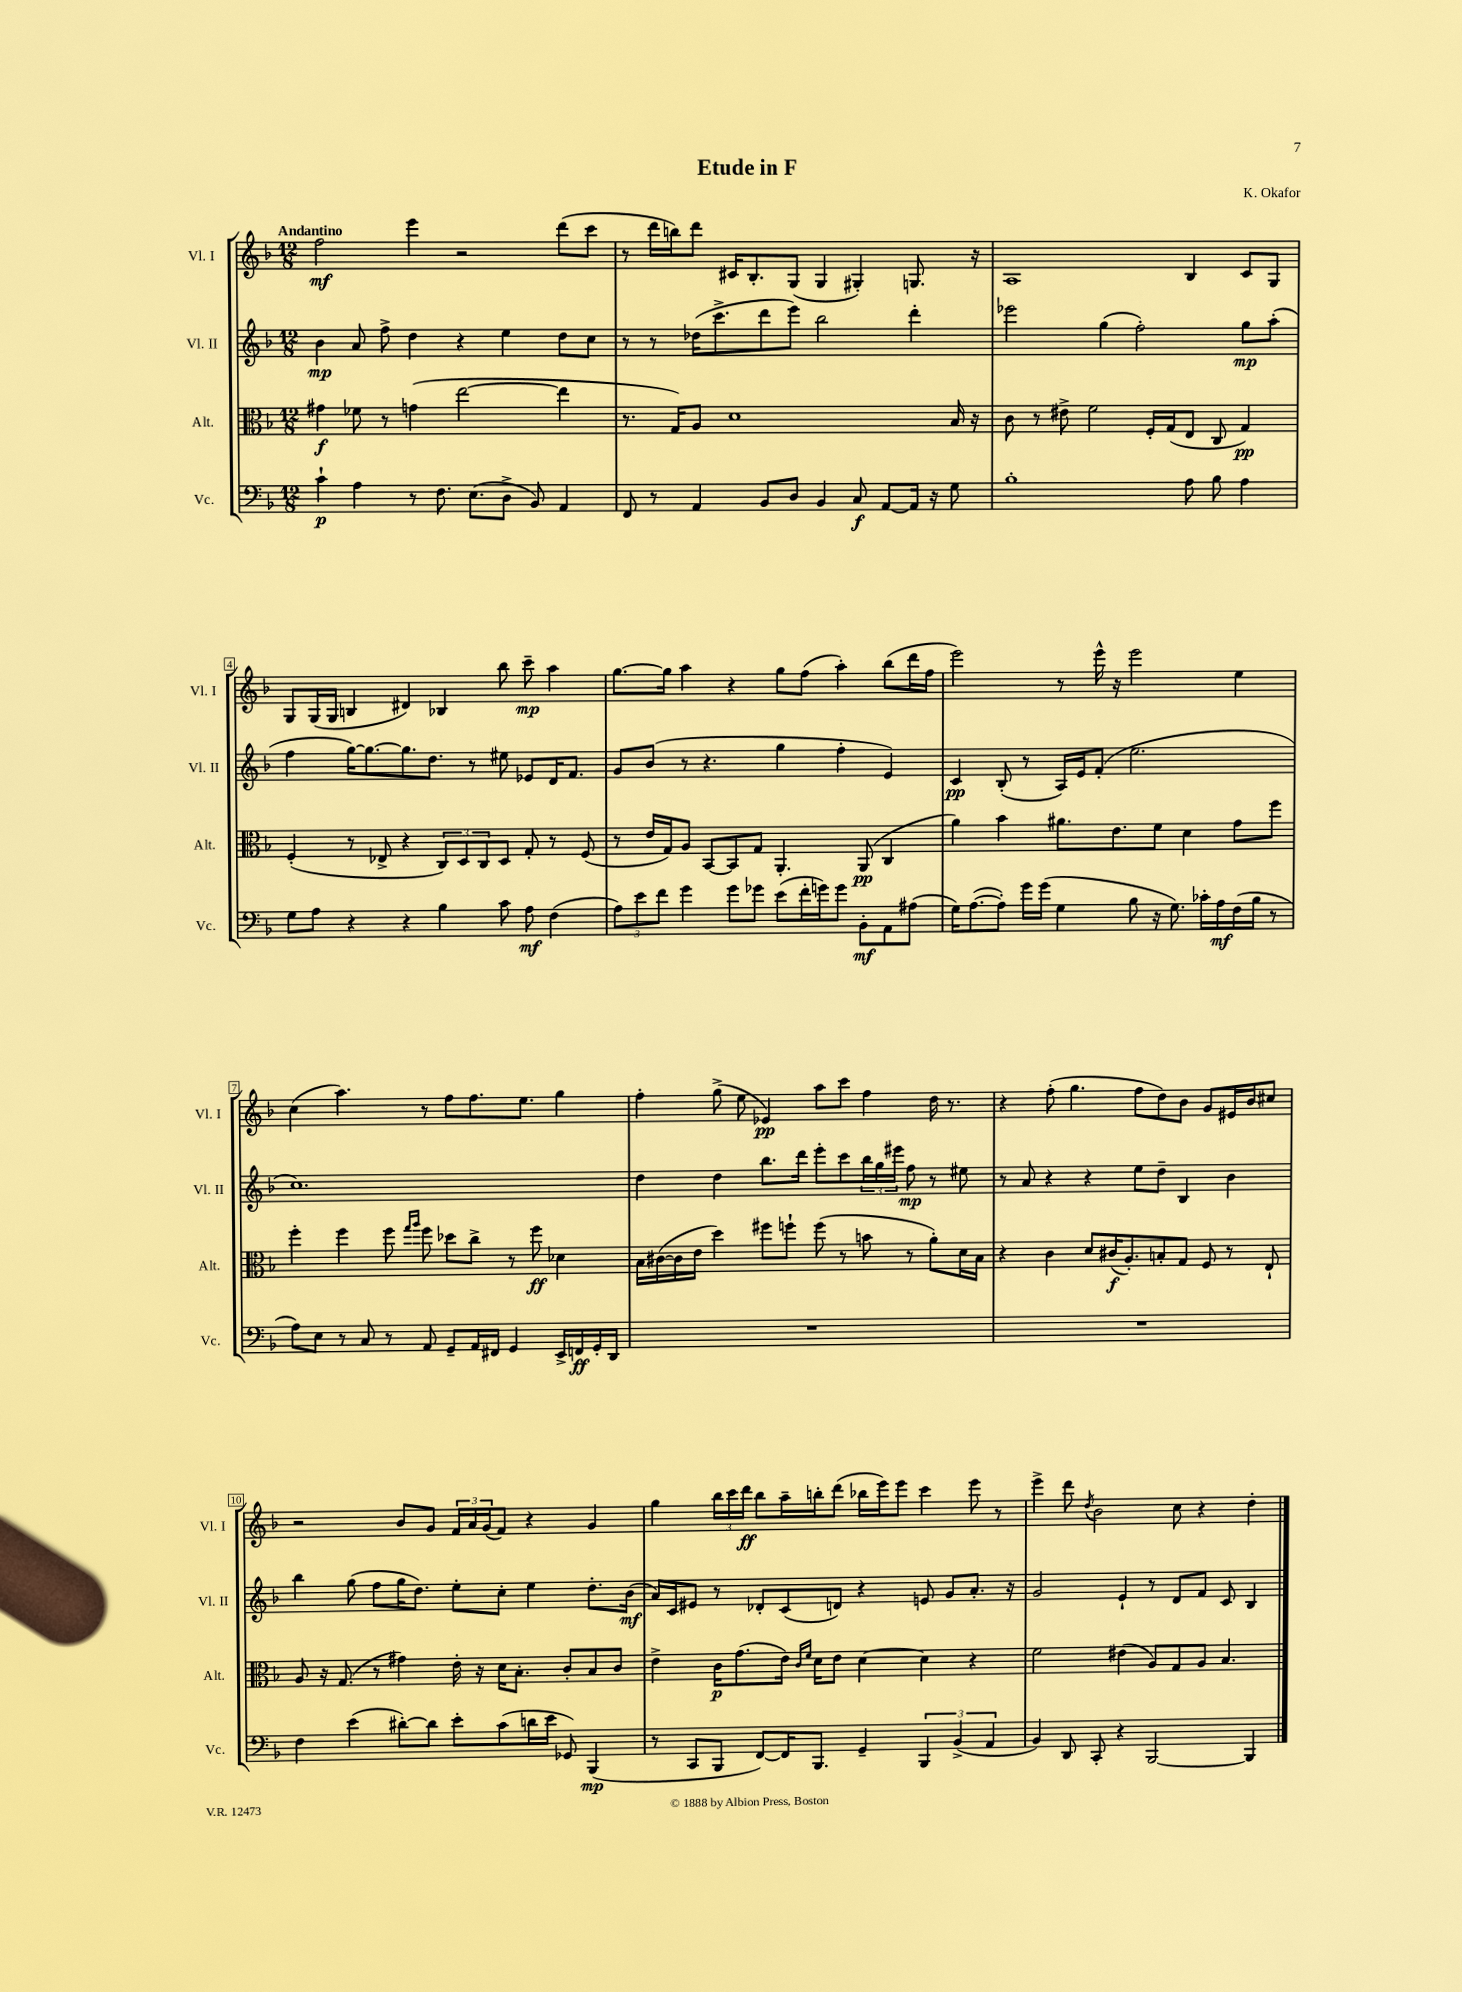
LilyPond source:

\header { title = "Etude in F" composer = "K. Okafor" }
<<
\new StaffGroup <<
\new Staff = "s0" \with { instrumentName = "Vl. I" shortInstrumentName = "Vl. I" } {
    \clef treble \key f \major \numericTimeSignature \time 12/8 \tempo "Andantino"
    f''2\mf e'''4 r2 d'''8( c'''8 |
    r8 d'''16 b''16) d'''8 cis'16 bes8.-. g8( g4 gis4-.) g8. r16 |
    a1 bes4 c'8 g8 |
    g8 g16( g16 b4 dis'4) bes4 bes''8 c'''8--\mp a''4 |
    g''8.~ g''16 a''4 r4 g''8 f''8( a''4-.) bes''8( d'''16 f''16 |
    e'''2) r8 e'''16-^ r16 e'''2 e''4 |
    c''4( a''4.) r8 f''8 f''8. e''8. g''4 |
    f''4-. g''8->( e''8 ees'4\pp) a''8 c'''8 f''4 d''16 r8. |
    r4 f''8-.( g''4. f''8 d''8) bes'8 g'8 eis'16 bes'16 cis''8 |
    r2 bes'8 g'8 \tuplet 3/2 { f'16 a'16 g'16( } f'8) r4 g'4 |
    g''4 \tuplet 3/2 { bes''16 c'''16 d'''16\ff } bes''8 a''16-- b''16-. d'''8( bes''16 e'''16) e'''8 c'''4 e'''8 r8 |
    e'''4-> d'''8 \acciaccatura { d''8 } bes'2 c''8 r4 d''4-. \bar "|." |
}
\new Staff = "s1" \with { instrumentName = "Vl. II" shortInstrumentName = "Vl. II" } {
    \clef treble \key f \major \numericTimeSignature \time 12/8
    bes'4\mp a'8 f''8-> d''4 r4 e''4 d''8 c''8 |
    r8 r8 des''16( c'''8.-> d'''8 e'''8) bes''2 d'''4-. |
    ees'''2 g''4( f''2-.) g''8\mp a''8-.( |
    f''4 g''16~) g''8.~ g''8. d''8. r8 eis''8 ees'8 d'16 f'8. |
    g'8 bes'8( r8 r4. g''4 f''4-. e'4) |
    c'4\pp bes8-.( r8 a16) e'16 f'8-.( e''2. |
    c''1.) |
    d''4 d''4 bes''8. d'''16 e'''8-. c'''8 \tuplet 3/2 { bes''16 g''16 eis'''16 } f''8\mp r8 eis''8 |
    r8 a'8 r4 r4 e''8 d''8-- bes4 bes'4 |
    bes''4 g''8( f''8 g''16 d''8.) e''8-. c''8-. e''4 d''8.-. bes'16\mf( |
    a'16) c'16 eis'8 r8 des'8-. c'8( d'8) r4 e'8 g'8 a'8.-. r16 |
    g'2 e'4-! r8 d'8 f'8 c'8 bes4 \bar "|." |
}
\new Staff = "s2" \with { instrumentName = "Alt." shortInstrumentName = "Alt." } {
    \clef alto \key f \major \numericTimeSignature \time 12/8
    gis'4\f fes'8 r8 g'4( e''2~ e''4 |
    r8. g16) a8 d'1 bes16 r16 |
    c'8 r8 eis'8-> f'2 f16-. g16( e8 c8 g4\pp) |
    f4-.( r8 ees8-> r4 \tuplet 3/2 { c8) d8 c8 } d8 g8-. r8 f8( |
    r8 e'16 g16) a8 bes,8~ bes,8 g8 a,4.-. a,8\pp( c4 |
    a'4) bes'4 ais'8. e'8. f'8 d'4 g'8 f''8 |
    f''4-. f''4 f''8 \grace { g''16 a''16 } f''8 des''8 c''8-> r8 f''8\ff des'4 |
    bes16 cis'16~( cis'16 e'16 d''4) fis''8 f''8-! f''8( r8 b'8 r8 a'8-.) d'16 bes16 |
    r4 c'4 d'8 cis'16\f( a8.-.) b8-. g8 f8 r8 e8-! |
    a8 r16 g8.( r8 gis'4) e'16-. r16 d'16 bes8.-. c'8-. bes8 c'8 |
    e'4-> c'16\p g'8.( e'16) \grace { c'16 f'16 } d'16 e'8 d'4~ d'4 r4 |
    f'2 eis'4( a8) g8 a8 bes4. \bar "|." |
}
\new Staff = "s3" \with { instrumentName = "Vc." shortInstrumentName = "Vc." } {
    \clef bass \key f \major \numericTimeSignature \time 12/8
    c'4-!\p a4 r8 f8. e8.( d8-> bes,8) a,4 |
    f,8 r8 a,4 bes,8 d8 bes,4 c8\f a,8~ a,16 r16 g8 |
    bes1-. a8 bes8 a4 |
    g8 a8 r4 r4 bes4 c'8 a8\mf f4( |
    \tuplet 3/2 { a8) e'8 f'8 } g'4 g'8 ges'8 e'8( f'16-. g'16) g'8 bes,8-.\mf a,8 ais8( |
    g16) a8.~( a8-.) g'16 g'16( g4 bes8 r16 g8.) ces'16-. a16\mf f16( bes16 r8 |
    a8) e8 r8 c8 r8 a,8 g,8-- a,16 fis,16 g,4 e,16-> f,16\ff g,16-. d,16 |
    R1. |
    R1. |
    f4 e'4( dis'8~-.) dis'8 e'8-. c'8( d'16 e'16 ges,8) bes,,4\mp( |
    r8 c,8 bes,,8 f,8~) f,16 bes,,8. g,4-- \tuplet 3/2 { bes,,4 bes,4->( a,4 } |
    bes,4) d,8 c,8-. r4 bes,,2~ bes,,4 \bar "|." |
}
>>
>>
\layout { \context { \Score \override BarNumber.stencil = #(make-stencil-boxer 0.1 0.3 ly:text-interface::print) } }
